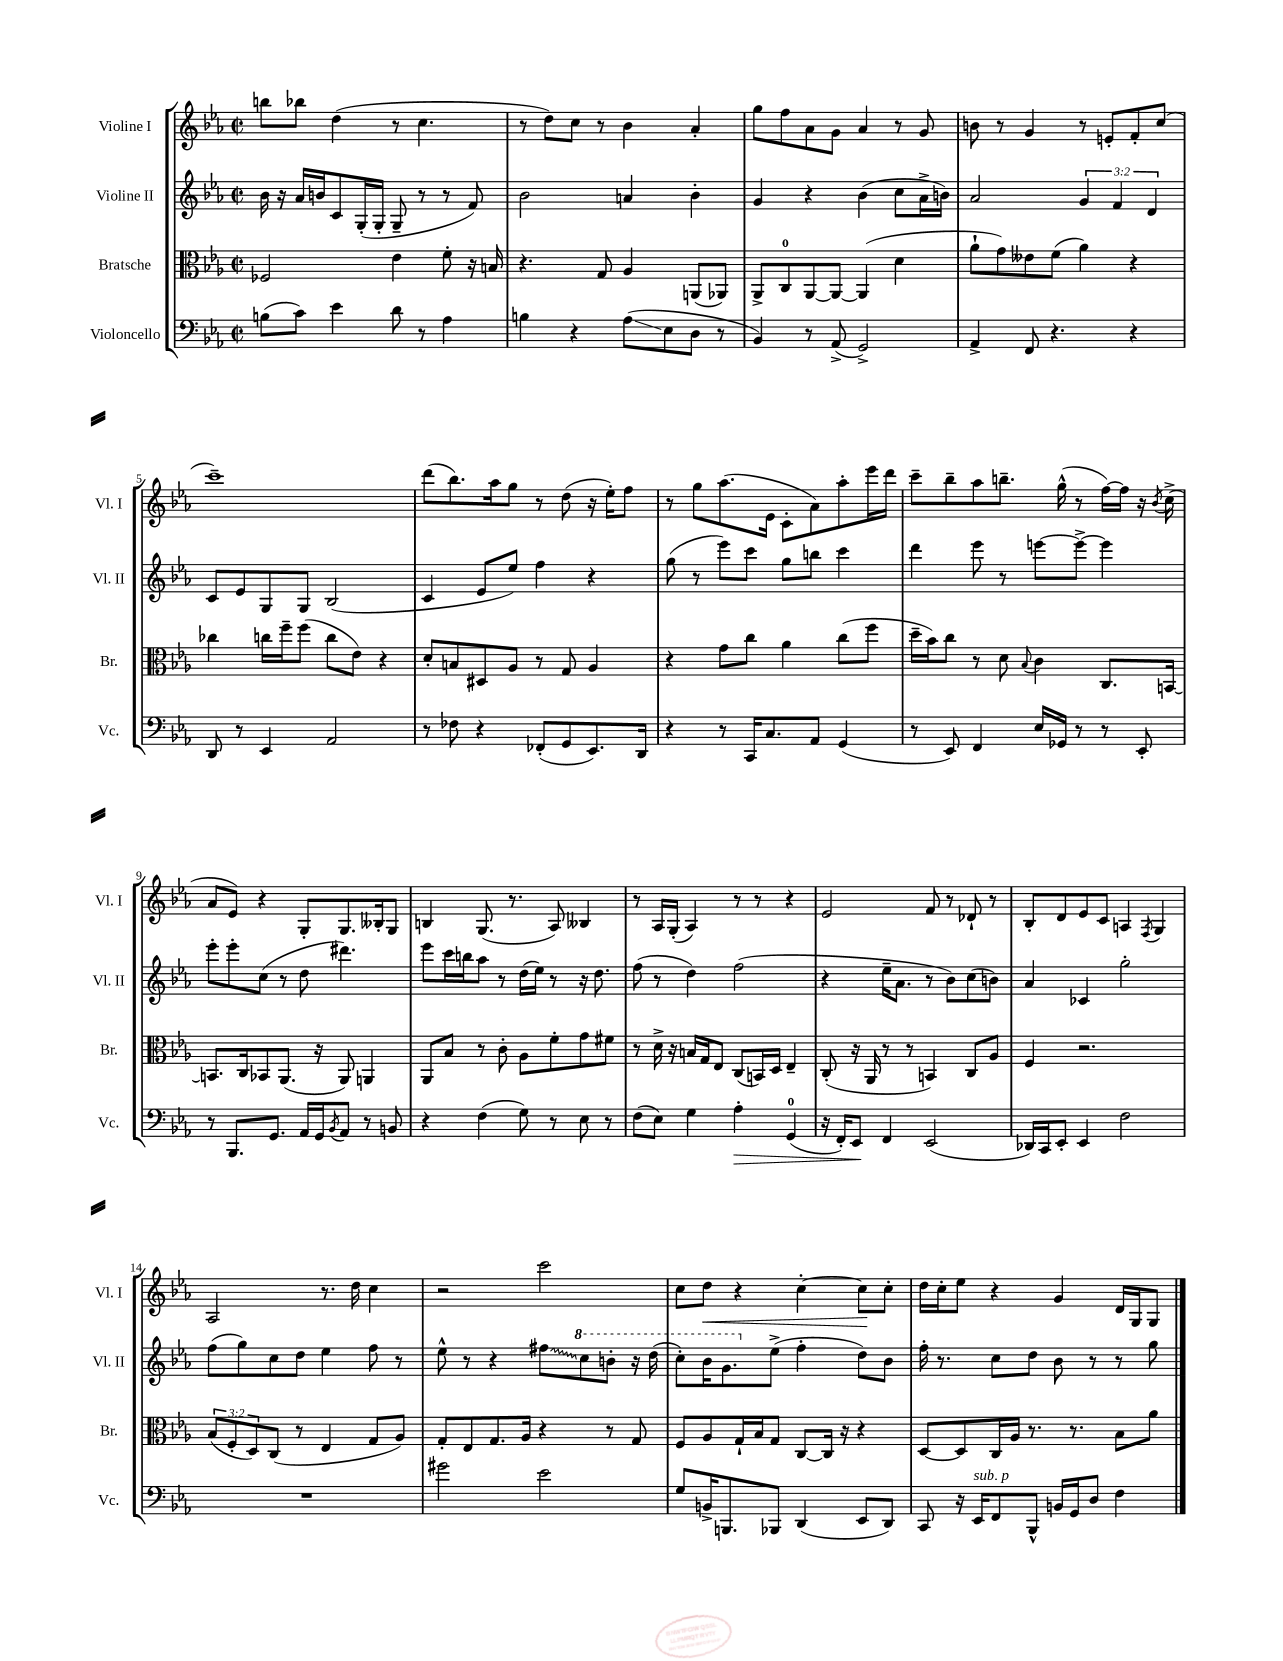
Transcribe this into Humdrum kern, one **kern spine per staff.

**kern	**kern	**kern	**kern
*staff4	*staff3	*staff2	*staff1
*clefF4	*clefC3	*clefG2	*clefG2
*k[b-e-a-]	*k[b-e-a-]	*k[b-e-a-]	*k[b-e-a-]
*M2/2	*M2/2	*M2/2	*M2/2
*met(c|)	*met(c|)	*met(c|)	*met(c|)
(8B	2F-	16b-	8bb
.	.	16r	.
8c)	.	16a-	8bb-
.	.	16b	.
4e-	.	8c	(4dd
.	.	(16G'	.
.	.	16G'	.
8d	4e-	8G~	8r
8r	.	8r	4.cc
4A-	8f'	8r	.
.	16r	8f)	.
.	16B	.	.
=	=	=	=
4B	4.r	2b-	8r
.	.	.	8dd)
4r	.	.	8cc
.	8G	.	8r
(8A-	4A-	4a	4b-
8E-	.	.	.
8D	(8AA	4b-'	4a-'
8r	8AA-)	.	.
=	=	=	=
4BB-)	8AA-^	4g	8gg
.	8C	.	8ff
8r	[8AA-	4r	8a-
(8AA-^	8AA-_	.	8g
2GG^)	(4AA-]	(4b-	4a-
.	4d	8cc	8r
.	.	16a-^	8g
.	.	16b)	.
=	=	=	=
4AA-^	8a-`	2a-	8b
.	8g)	.	8r
8FF	8e--	.	4g
4.r	(8f	.	.
.	4a-)	6g	8r
.	.	.	8e'
.	.	6f	.
4r	4r	.	8f'
.	.	6d	.
.	.	.	(8cc
=	=	=	=
8DD	4cc-	8c	1ccc~)
8r	.	8e-	.
4EE-	16cc	8G	.
.	16ff~	.	.
.	(8ff	8G	.
2AA-	8cc	(2B-	.
.	8e-)	.	.
.	4r	.	.
=	=	=	=
8r	8d'	4c	(8ddd
8F-	8B	.	8.bb-)
4r	8D#	8e-	.
.	.	.	16aa-
.	8A-	8ee-)	8gg
(8FF-'	8r	4ff	8r
8GG	8G	.	(8dd
8.EE-)	4A-	4r	16r
.	.	.	16ee-')
.	.	.	8ff
16DD	.	.	.
=	=	=	=
4r	4r	(8gg	8r
.	.	8r	8gg
8r	8g	8eee-)	(8.aa-
16CC	8cc	8ccc	.
8.C	.	.	16e-
.	4a-	8gg	8c'
8AA-	.	8bb	8a-)
(4GG	(8cc	4ccc	8aa-'
.	8ff	.	16eee-
.	.	.	16ddd
=	=	=	=
8r	16dd~	4ddd	8ccc~
.	16b-)	.	.
8EE-)	8cc	.	8bb-~
4FF	8r	8eee-	8aa-
.	8d	8r	8.bb~
.	8qqB-	.	.
16E-	4c	[8eee	.
16GG-	.	.	(16gg^^
8r	.	8eee^_	8r
8r	8.C	4eee]	[16ff)
.	.	.	16ff]
8EE-'	.	.	16r
.	.	.	8qb-
.	[16BB	.	(16cc^
=	=	=	=
8r	8.BB]	8eee-'	8a-
8.BBB-	.	8eee-'	8e-)
.	16C	.	.
.	8BB-	(8cc	4r
8.GG	.	.	.
.	(8.AA-	8r	.
16AA-	.	8dd	8G'
16GG	16r	.	.
8qBB-	.	.	.
8AA-	8AA-)	4.ddd#)	8.G
8r	4AA	.	.
.	.	.	16B--'
8BB	.	.	8G
=	=	=	=
4r	8AA-	8eee-	4B
.	8B-	16ccc	.
.	.	16bb	.
(4F	8r	8aa-	(8.G
.	8c'	8r	.
.	.	.	8.r
8G)	8A-	(16dd	.
.	.	16ee-)	.
8r	8f'	8r	8A-)
8E-	8g	16r	4B--
.	.	8.dd	.
8r	8f#	.	.
=	=	=	=
(8F	8r	(8ff	8r
8E-)	16d^	8r	16A-
.	16r	.	(16G'
4G	16B	4dd)	4A-)
.	16G	.	.
.	8E-	.	.
4A-'	(8C	(2ff	8r
.	16BB)	.	8r
.	16D	.	.
(4GG	4E-~	.	4r
=	=	=	=
16r	(8C'	4r	2e-
16FF')	.	.	.
8EE-	16r	.	.
.	16AA-	.	.
4FF	8r	16ee-~	.
.	.	8.a-	.
.	8r	.	.
(2EE-	4BB)	8r	8f
.	.	8b-)	8r
.	8C	(8cc	8d-`
.	8A-	8b)	8r
=	=	=	=
16DD-)	4F	4a-	8B-'
16CC	.	.	.
8EE-'	.	.	8d
4EE-	2.r	4c-	8e-
.	.	.	8c
2F	.	2gg'	4A
.	.	.	8qF
.	.	.	4G
=	=	=	=
1r	(12B-	(8ff	2A-
.	12F'	.	.
.	.	8gg)	.
.	12D)	.	.
.	(8C	8cc	.
.	8r	8dd	.
.	4E-	4ee-	8.r
.	.	.	16dd
.	8G	8ff	4cc
.	8A-)	8r	.
=	=	=	=
2g#	8G'	8ee-^^	2r
.	8E-	8r	.
.	8.G	4r	.
.	16A-	.	.
2e-	4r	8ff#	2ccc
.	.	8ccc	.
.	8r	8bb'	.
.	8G	16r	.
.	.	(16ddd	.
=	=	=	=
8G	8F	8ccc')	8cc
16BB^	8A-	16bb-	8dd
8.BBB	.	8.gg	.
.	16G`	.	4r
.	16B-	.	.
8BBB-	8G	(8ee-^	.
(4DD	[8C	4ff'	[4cc'
.	16C]	.	.
.	16r	.	.
8EE-	4r	8dd)	8cc]
8DD)	.	8b-	8cc'
=	=	=	=
8CC	[8D	16ff'	16dd
.	.	8.r	16cc'
16r	8D]	.	8ee-
16EE-	.	.	.
8FF	16C	8cc	4r
.	16A-	.	.
8BBB-^^	8.r	8dd	.
16BB	.	8b-	4g
16GG	8.r	.	.
8D	.	8r	.
4F	8B-	8r	16d
.	.	.	16G
.	8a-	8gg	8G
==	==	==	==
*-	*-	*-	*-
